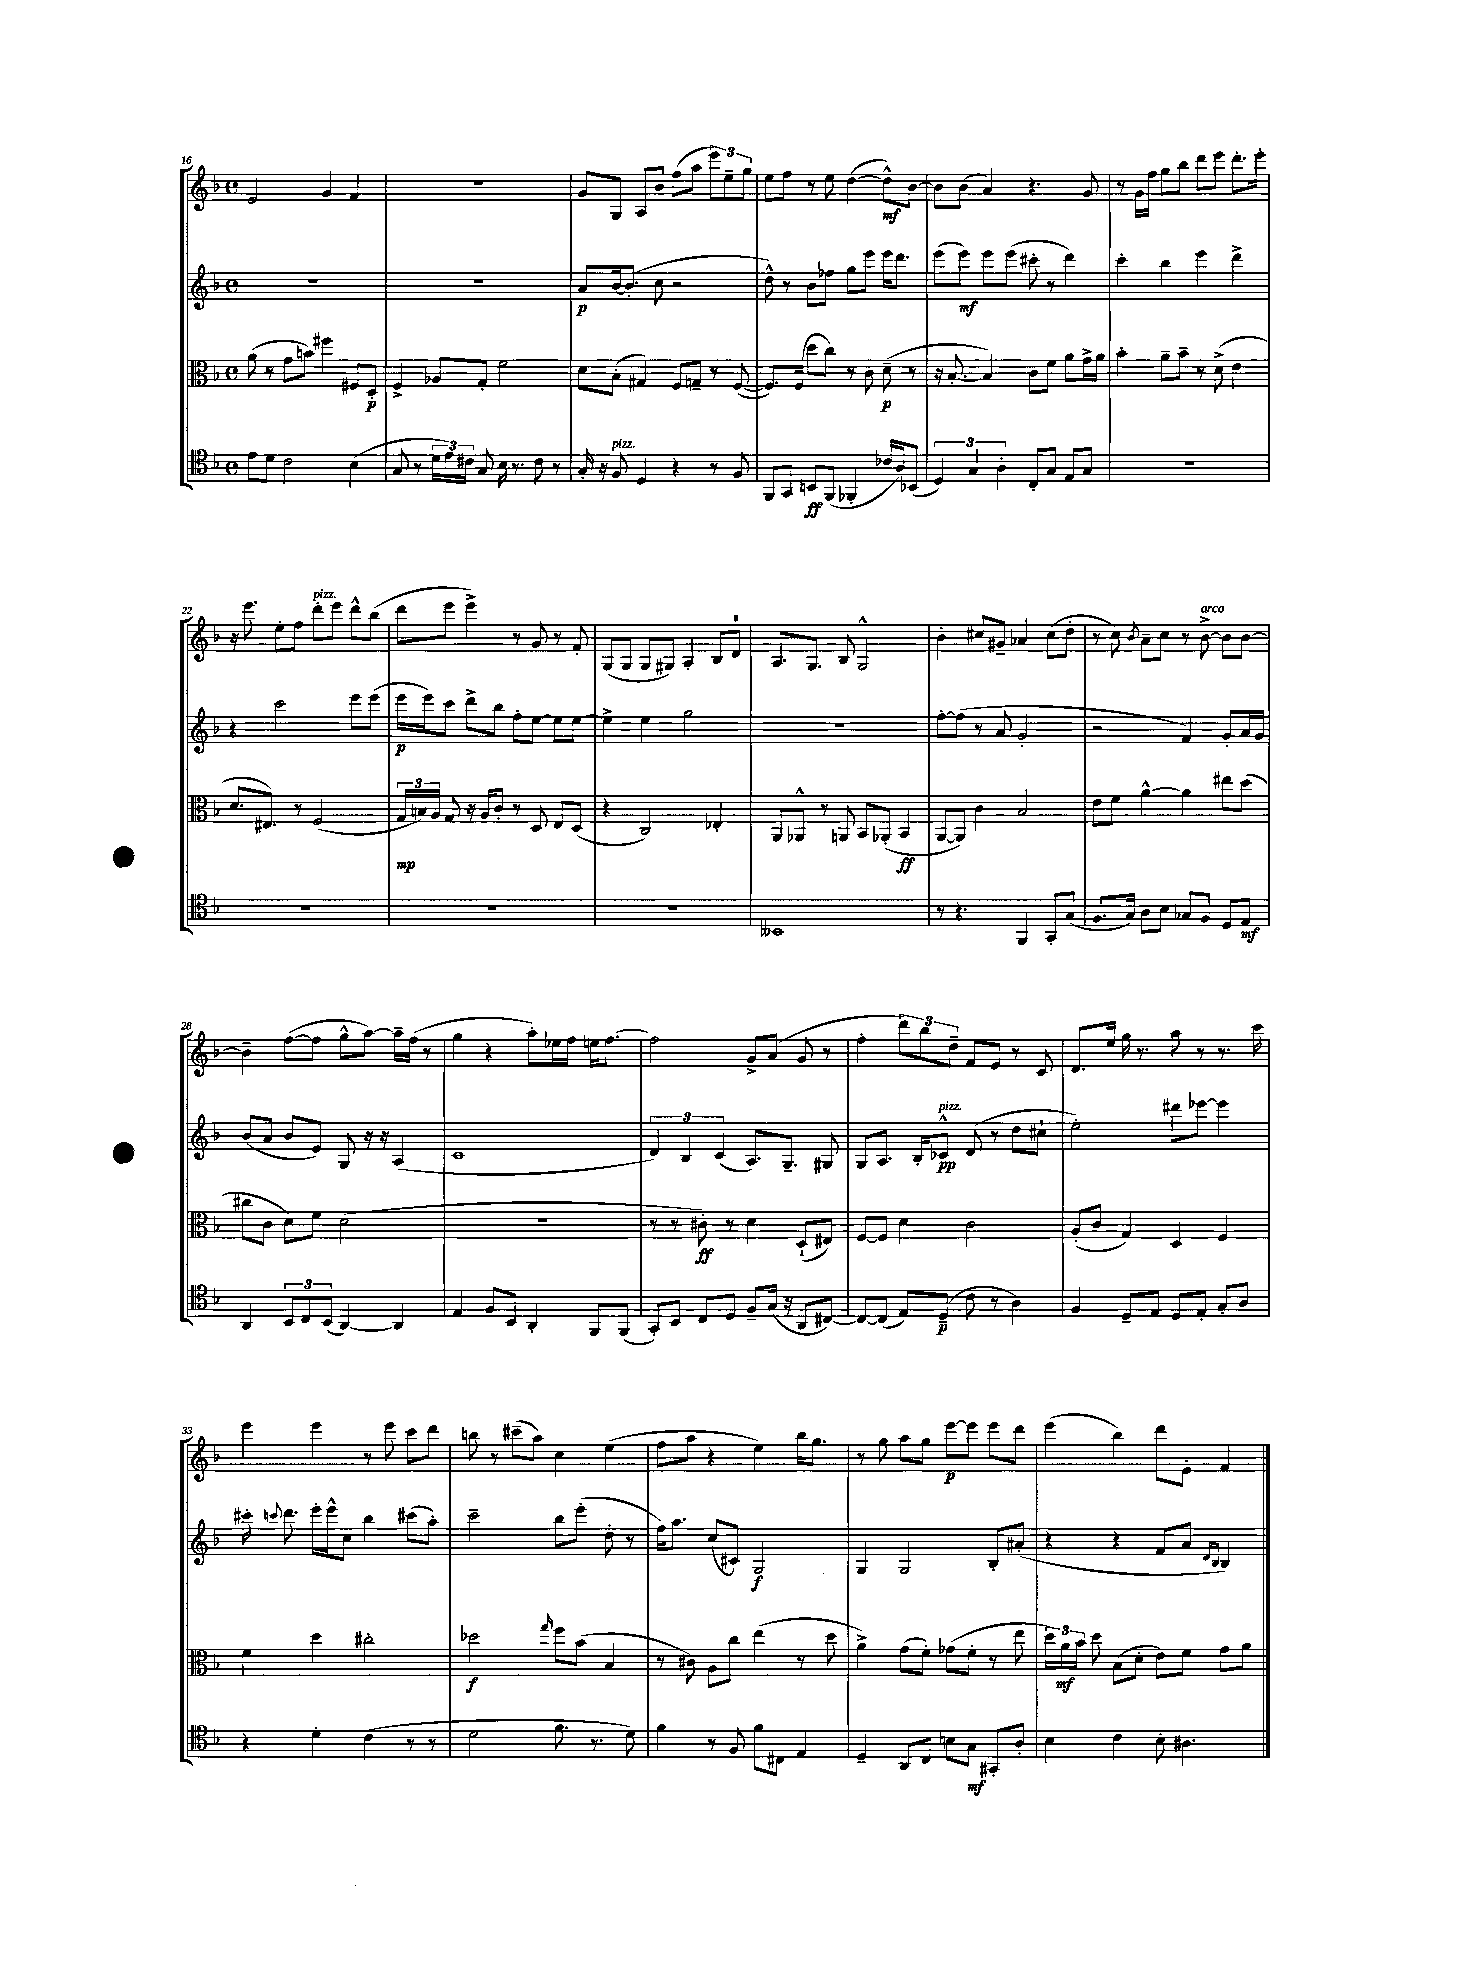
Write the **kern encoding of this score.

**kern	**kern	**kern	**kern
*staff4	*staff3	*staff2	*staff1
*clefC4	*clefC3	*clefG2	*clefG2
*k[b-]	*k[b-]	*k[b-]	*k[b-]
*M4/4	*M4/4	*M4/4	*M4/4
*met(c)	*met(c)	*met(c)	*met(c)
8e\L	(8a\	1r	2e/
8d\J	8r	.	.
2c\	8g\L	.	.
.	8b\J)	.	.
.	4ff#\	.	4g/
(4B-\	8F#/L	.	4f/
.	8D'/J	.	.
=	=	=	=
8G/	4F^/	1r	1r
8r	.	.	.
24d\LL	8A-/L	.	.
24e\)	.	.	.
24c#\JJ	.	.	.
8G/	8G'/J	.	.
16B-\	2f\	.	.
8.r	.	.	.
8c#\	.	.	.
8r	.	.	.
=	=	=	=
16G'/	8d\L	8a/L	8g/L
16r	.	.	.
8F/	(8B-'\J	[16b-/k	8G/J
.	.	(8.b-'/]J	.
4D/	4G#/)	.	8A/L
.	.	8cc\	8b-/J
4r	8F/L	2r	(8ff\L
.	8G~/J	.	8aa\J
8r	8r	.	12eee\L)
.	.	.	12ee~\
8F/	([8F/	.	.
.	.	.	12gg\J
=	=	=	=
8FF/L	8.F/]L)	8dd^^\)	8ee\L
8GG/J	.	8r	8ff\J
.	(16F/Jk	.	.
8BB/L	8dd\L	8b-\L	8r
(8FF/J	8cc\J)	8ff-\J	8ee\
4FF-'/	8r	8gg\L	([4dd\
.	8c\	8eee\J	.
16c-/LL	(8d~\	16eee\LK	8dd^^\]L)
16A/J)	.	8.ddd\J	.
(8BB-/J	8r	.	[8b-\J
=	=	=	=
6D/)	16r	(8eee\L	8b-\]L
.	[8.B-'/	.	.
.	.	8eee\J)	(8b-\J
6G/	.	.	.
.	4B-/])	8eee\L	4a/)
6A'\	.	.	.
.	.	(8eee\J	.
8C'/L	8c\L	8ccc#'\	4.r
8G/J	8f\J	8r	.
8E/L	8a\L	4ddd\)	.
8G/J	16g^\L	.	8g/
.	16a\JJ	.	.
=	=	=	=
1r	4b-'\	4ccc'\	8r
.	.	.	16g\LL
.	.	.	16ff\JJ
.	8a~\L	4bb-\	8gg\L
.	8b-~\J	.	8bb-\J
.	8r	4eee\	8ddd\L
.	(8d^\	.	8eee\J
.	4e\	4ddd^\	8.ddd'\L
.	.	.	16eee'\Jk
=	=	=	=
1r	8.d/L	4r	16r
.	.	.	8.eee\
.	8.E#/J)	.	.
.	.	2ccc\	8ee'\L
.	8r	.	8ff\J
.	(2F/	.	8ddd'\L
.	.	.	8eee\J
.	.	8eee\L	8ddd^^\L
.	.	(8eee\J	(8bb-\J
=	=	=	=
1r	24G/LL	16eee\LL	8ddd\L
.	24B/)	.	.
.	.	16eee\J)	.
.	24A/JJ	.	.
.	8G/	8ccc\J	8eee\J
.	16r	8ddd^\L	4eee^\)
.	16A/LK	.	.
.	8c'/J	8bb-\J	.
.	8r	8ff'\L	8r
.	8D/	[8ee\J	8g/
.	8E/L	8ee\]L	8r
.	(8D/J	[8ee\J	8f'/
=	=	=	=
1r	4r	4ee^\]	(8G/L
.	.	.	8G/J
.	2C/)	4ee\	8G/L
.	.	.	8G#/J)
.	.	2gg\	4A'/
.	4E-'/	.	8B-/L
.	.	.	8d/J
=	=	=	=
1BB--	8AA/L	1r	8.A/L
.	8AA-^^/J	.	.
.	.	.	8.G/J
.	8r	.	.
.	8AA/	.	8B-/
.	8BB-/L	.	2G^^/
.	(8AA-'/J	.	.
.	4BB-/	.	.
=	=	=	=
8r	[8AA/L	[8ff'\L	4b-'\
4.r	8AA/]J)	(8ff\]J	.
.	4c\	8r	8cc#/L
.	.	8a/	8g#~/J
4FF/	2B-/	2g'/	4a-/
8GG'/L	.	.	(8cc#\L
(8G/J	.	.	8dd'\J
=	=	=	=
8.F/L	8e\L	2r	8r
.	8f\J	.	8cc\)
16G/Jk)	.	.	.
.	.	.	8qb-/
8A\L	[4a^^\	.	8a~\L
8B-\J	.	.	8cc\J
8G-/L	4a\]	4f/)	8r
8F/J	.	.	[8b-^\
8D/L	8ee#\L	8g'/L	8b-\]L
8E/J	(8dd\J	16a/L	[8b-\J
.	.	16g/JJ	.
=	=	=	=
4AA/	8cc#\L	(8b-/L	4b-~\]
.	8c\J	8a/J	.
12BB-/L	8d\L)	8b-/L	([8ff\L
12C/	.	.	.
.	8f\J	8e/J)	8ff\]J
(12BB-/J	.	.	.
[4AA/)	(2d\	8G/	8gg^^\L
.	.	16r	[8aa\J)
.	.	16r	.
4AA/]	.	(4A/	16aa~\]LL
.	.	.	(16ff\JJ
.	.	.	8r
=	=	=	=
4E/	1r	1c	4gg\
8F/L	.	.	4r
8BB-/J	.	.	.
4AA'/	.	.	8aa'\L)
.	.	.	16ee-\L
.	.	.	16ff\JJ
8FF/L	.	.	16ee\LK
.	.	.	[8.ff\J
(8FF/J	.	.	.
=	=	=	=
8GG'/L)	8r	6d/)	2ff\]
8BB-/J	8r	.	.
.	.	6B-/	.
8C/L	8c#'\)	.	.
.	.	(6c/	.
8D/J	8r	.	.
8F~/L	4d\	8.A/L)	8g^/L
(16G/Jk	.	.	(8a/J
16r	.	8.G~/J	.
8AA/L	(8D`/L	.	8g/
[8C#/J)	8E#/J)	8G#/	8r
=	=	=	=
8C#/_L	[8F/L	8G/L	4ff'\
(8C#/]J	8F/]J	8.A/J	.
8E/L)	4d\	.	12ddd\L)
.	.	16B-'/LK	.
.	.	.	12bb-\
(8D~/J	.	8c-^^/J	.
.	.	.	12dd~\J
8c\	2c\	(8d/	8f/L
8r	.	8r	8e/J
4A\)	.	8dd\L	8r
.	.	8cc#`\J	8c/
=	=	=	=
4F/	(8A'/L	2ee'\)	8.d/L
.	8c/J	.	.
.	.	.	16ee/Jk
8D~/L	4G/)	.	16gg\
.	.	.	8.r
8E/J	.	.	.
8D/L	4D/	8ddd#\L	8aa\
8E'/J	.	[8eee-\J	8r
8G'/L	4F/	4eee-\]	8.r
8A/J	.	.	.
.	.	.	16ccc\
=	=	=	=
4r	4f\	16ccc#'\	4eee\
.	.	8qqccc/	.
.	.	8.ddd\	.
4d'\	4dd\	16eee'\LL	4eee\
.	.	16eee^^\J	.
.	.	8cc\J	.
(4c\	2cc#'\	4bb-\	8r
.	.	.	8eee\
8r	.	(8ccc#\L	8ccc\L
8r	.	8aa'\J)	8ddd\J
=	=	=	=
2d\	2dd-\	2ccc~\	8bb\
.	.	.	8r
.	.	.	(8ccc#~\L
.	.	.	8aa\J)
.	16qqgg/	.	.
8.f\	8ff\L	8bb-\L	4cc\
.	(8b-\J	(8eee'\J	.
8.r	.	.	.
.	4B-/	8dd'\	(4ee\
8d\)	.	8r	.
=	=	=	=
4f\	8r	16ff\LK)	8ff\L
.	.	8.aa\J	.
.	8c#\)	.	8aa\J
8r	8A\L	(8cc/L	4r
8F/	8cc\J	8c#/J)	.
8f\L	(4ee\	2G/	4ee\)
8C#\J	.	.	.
4E/	8r	.	16bb-\LK
.	.	.	8.gg\J
.	8dd\	.	.
=	=	=	=
4D~/	4a^\)	4G/	8r
.	.	.	8gg\
8AA/L	(8g\L	2G/	8aa\L
8C/J	8f'\J)	.	8gg\J
8B\L	(8g-\L	.	[8eee\L
8G\J	8f'\J	.	8eee\]J
8GG#'/L	8r	8B-'/L	8eee\L
8A'/J	8ee\	(8a#'/J	8ddd\J
=	=	=	=
4B-\	24dd\LL)	4r	(4eee\
.	24a\	.	.
.	24b-\JJ	.	.
.	8dd\	.	.
4c\	(8B-\L	4r	4bb-\)
.	8d'\J	.	.
8B-'\	8e\L)	8f/L	8ddd\L
4.A#\	8f\J	8a/J	8e'\J
.	.	16qqd/LL	.
.	.	16qqB-/JJ	.
.	8g\L	4B-/)	4f/
.	8a\J	.	.
==	==	==	==
*-	*-	*-	*-
